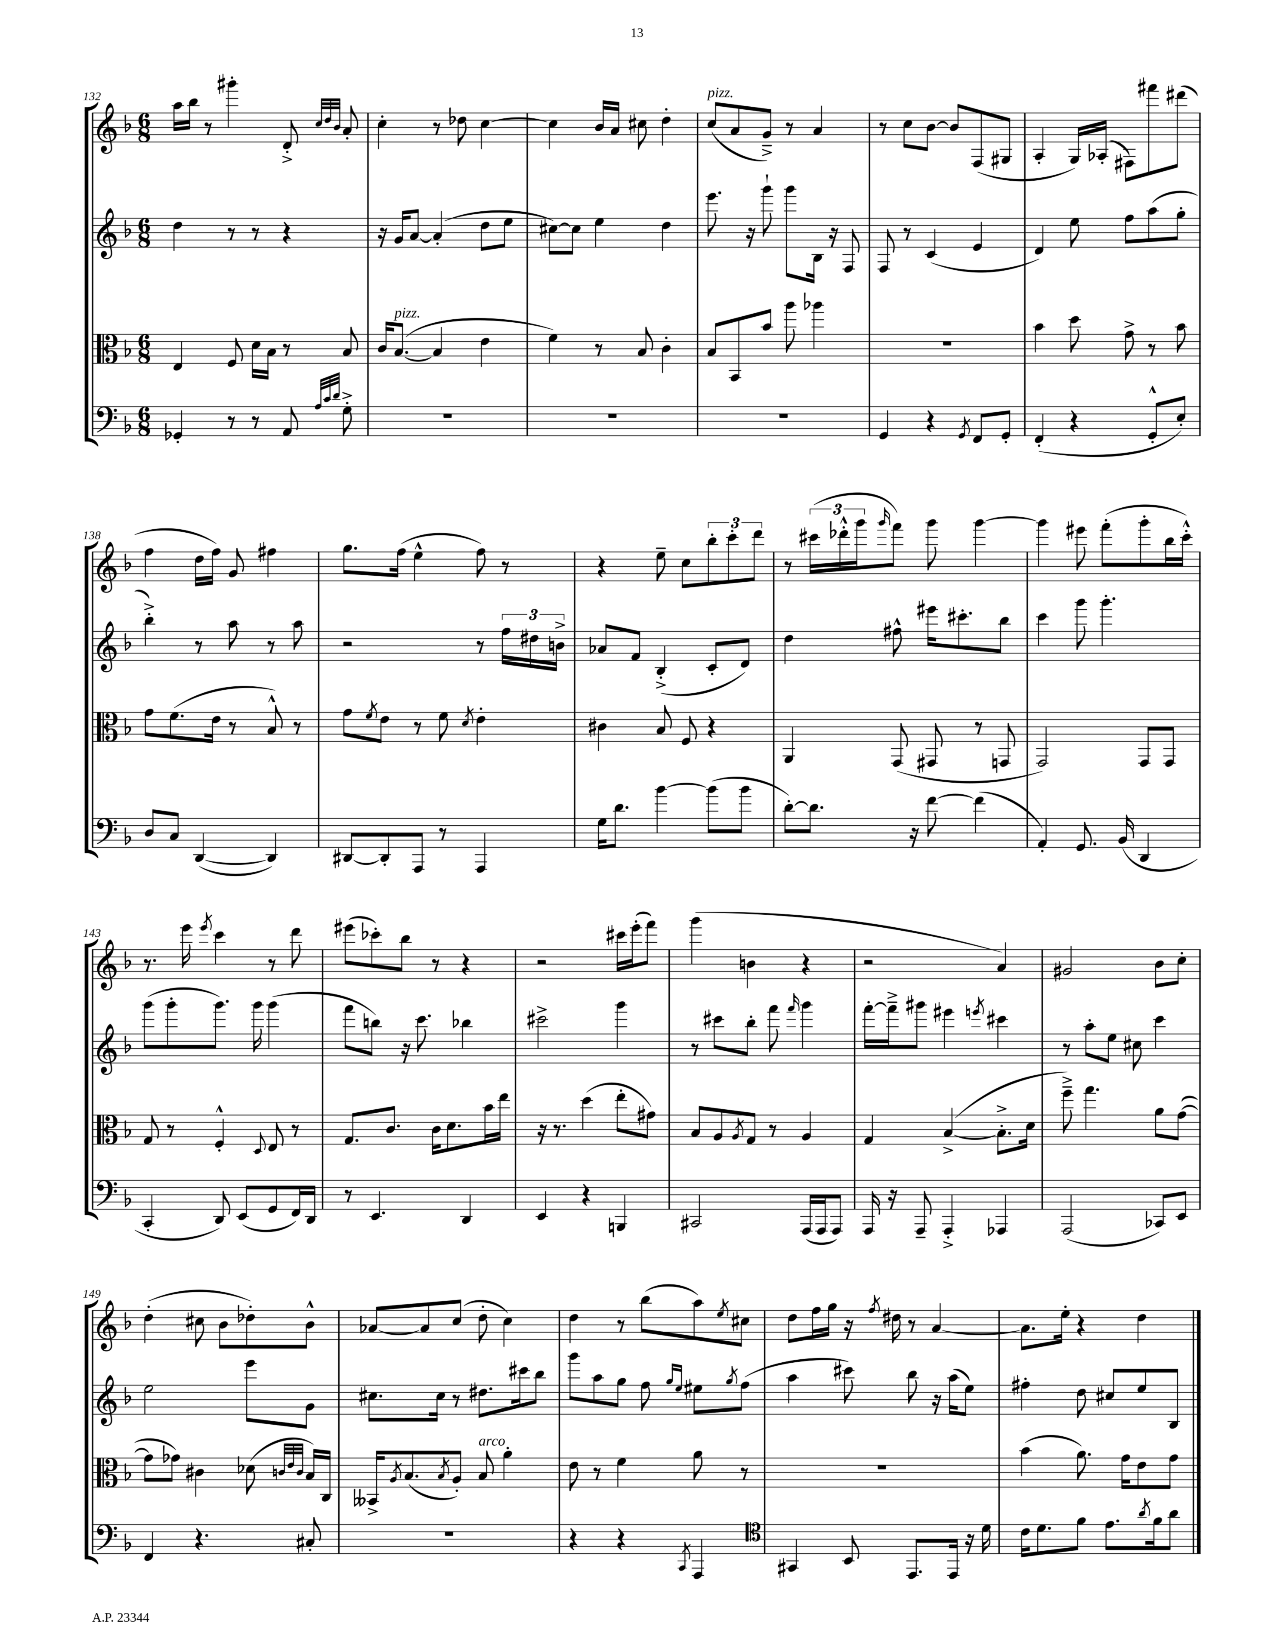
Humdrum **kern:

**kern	**kern	**kern	**kern
*staff4	*staff3	*staff2	*staff1
*clefF4	*clefC3	*clefG2	*clefG2
*k[b-]	*k[b-]	*k[b-]	*k[b-]
*M6/8	*M6/8	*M6/8	*M6/8
4GG-'	4E	4dd	16aa
.	.	.	16bb-
.	.	.	8r
8r	8F	8r	4ggg#'
8r	16d	8r	.
.	16B-	.	.
8AA	8r	4r	8d'^
32qqA	.	.	32qqcc
32qqc	.	.	32qqdd
32qqd	.	.	32qqb-
8G'^	8B-	.	8a'
=	=	=	=
2.r	16c	16r	4cc'
.	([8.B-	16g	.
.	.	[8a	.
.	4B-]	(4a']	8r
.	.	.	8dd-
.	4e	8dd	[4cc
.	.	8ee	.
=	=	=	=
2.r	4f)	[8cc#)	4cc]
.	.	8cc#]	.
.	8r	4ee	16b-
.	.	.	16a
.	8B-	.	8cc#
.	4c'	4dd	4dd'
=	=	=	=
2.r	8B-	8.eee	(8cc
.	8BB-	.	8a
.	.	16r	.
.	8b-	8ggg`	8g~^)
.	8aa	8ggg	8r
.	4aa-	16B-	4a
.	.	16r	.
.	.	8F	.
=	=	=	=
4GG	2.r	8F	8r
.	.	8r	8cc
4r	.	(4c	[8b-
.	.	.	8b-]
8qGG	.	.	.
8FF	.	4e	(8F
8GG'	.	.	8G#
=	=	=	=
(4FF'	4b-	4d)	4A'
4r	8dd	8ee	16G)
.	.	.	(16A-'
.	8g^	8ff	8F#)
8GG'^^	8r	(8aa	8fff#
8E')	8b-	8gg'	(8ddd#
=	=	=	=
8D	8g	4bb-'^)	4ff
8C	(8.f	.	.
([4DD	.	8r	16dd
.	16e	.	16ff)
.	8r	8aa	8g
4DD])	8B-^^)	8r	4ff#
.	8r	8aa	.
=	=	=	=
[8DD#	8g	2r	8.gg
.	8qf	.	.
8DD#']	8e	.	.
.	.	.	(16ff
8AAA	8r	.	4ee^^
8r	8f	.	.
.	8qd	.	.
4AAA	4e'	8r	8ff)
.	.	24ff	8r
.	.	24dd#	.
.	.	24b^	.
=	=	=	=
16G	4c#	8a-	4r
8.d	.	.	.
.	.	8f	.
[4b-	8B-	(4B-'^	8ee~
.	8F	.	8cc
(8b-]	4r	8c'	12bb-'
.	.	.	12ccc'
8b-	.	8d)	.
.	.	.	12ddd
=	=	=	=
[8d')	4AA	4dd	8r
8.d]	.	.	(24ccc#
.	.	.	24ddd-'^^
.	.	.	24ggg
.	.	.	16qqggg
.	(8GG	8ff#^^	8fff)
16r	.	.	.
[8f	8GG#	16eee#	8ggg
.	.	8.ccc#'	.
(4f]	8r	.	[4ggg
.	8GG	8bb-	.
=	=	=	=
4AA')	2GG)	4ccc	4ggg]
8.GG	.	8ggg	8eee#
.	.	4.ggg'	(8fff'
(16BB-	.	.	.
4DD	8GG	.	8ggg'
.	8GG	.	16bb-
.	.	.	16ccc'^^)
=	=	=	=
4CC'	8G	(8ggg	8.r
.	8r	8ggg'	.
.	.	.	16eee
.	.	.	8qeee
8DD)	4F'^^	8.ggg)	4ccc
(8EE	.	.	.
.	.	16ggg	.
.	8qqD	.	.
8GG	8E	(4ggg	8r
16FF)	8r	.	8ddd
16DD	.	.	.
=	=	=	=
8r	8.G	8fff	(8eee#
4.EE	.	8bb)	8ccc-')
.	8.c	.	.
.	.	16r	8bb-
.	.	8.ccc	.
.	16c	.	8r
.	8.d	.	.
4DD	.	4bb-	4r
.	16b-	.	.
.	16ee	.	.
=	=	=	=
4EE	16r	2ccc#^	2r
.	8.r	.	.
4r	(4dd	.	.
4BBB	8ee'	4ggg	16ccc#
.	.	.	(16eee'
.	8g#)	.	8fff)
=	=	=	=
2CC#	8B-	8r	(4ggg
.	8A	8ccc#	.
.	8qA	.	.
.	8G	8bb-'	4b
.	8r	8fff	.
.	.	16qqfff	.
(16AAA	4A	4ggg	4r
16AAA	.	.	.
8AAA)	.	.	.
=	=	=	=
16AAA	4G	[16fff'	2r
16r	.	16fff~^]	.
8AAA~	.	8ggg#	.
4AAA'^	([4B-^	4eee#	.
.	.	8qeee	.
4AAA-	8.B-'^]	4ccc#	4a)
.	16d	.	.
=	=	=	=
(2AAA	8ff~^)	8r	2g#
.	4.gg	8aa'	.
.	.	8ee	.
.	.	8cc#	.
8CC-)	8a	4ccc	8b-
8EE	([8g	.	8cc'
=	=	=	=
4FF	8g]	2ee	(4dd'
.	8g-)	.	.
4.r	4c#	.	8cc#
.	.	.	8b-
.	(8d-	8eee	8dd-')
.	32qqc	.	.
.	32qqe	.	.
.	32qqc	.	.
8C#'	16B-)	8g	8b-^^
.	16C	.	.
=	=	=	=
2.r	16BB--^	8.cc#	[8a-
.	8qA	.	.
.	(8.B-	.	.
.	.	.	8a-]
.	.	16cc#	.
.	8qB-	.	.
.	8A')	8r	(8cc
.	8B-	8.dd#	8dd'
.	4a'	.	4cc)
.	.	16ccc#	.
.	.	8bb-	.
=	=	=	=
4r	8e	8ggg	4dd
.	8r	8aa	.
4r	4f	8gg	8r
.	.	8ff	(8bb-
.	.	16qqgg	.
8qCC	.	16qqee	.
4AAA	8a	8ee#	8aa)
.	.	8qgg	8qee
.	8r	(8ff	8cc#
=	=	=	=
*clefC4	*	*	*
4GG#	2.r	4aa	8dd
.	.	.	16ff
.	.	.	16gg
8BB-	.	8ccc#)	16r
.	.	.	8qff
.	.	.	16dd#
8.EE	.	8bb-	8r
.	.	16r	[4a
16EE	.	(16aa	.
16r	.	8ee)	.
16d	.	.	.
=	=	=	=
16c	(4b-	4ff#'	8.a]
8.d	.	.	.
.	.	.	16ee'
8f	8.a)	8dd	4r
8.e	.	8cc#	.
.	16g	.	.
.	8e	8ee	4dd
8qa	.	.	.
16f	.	.	.
8a	8g	8B-	.
==	==	==	==
*-	*-	*-	*-
